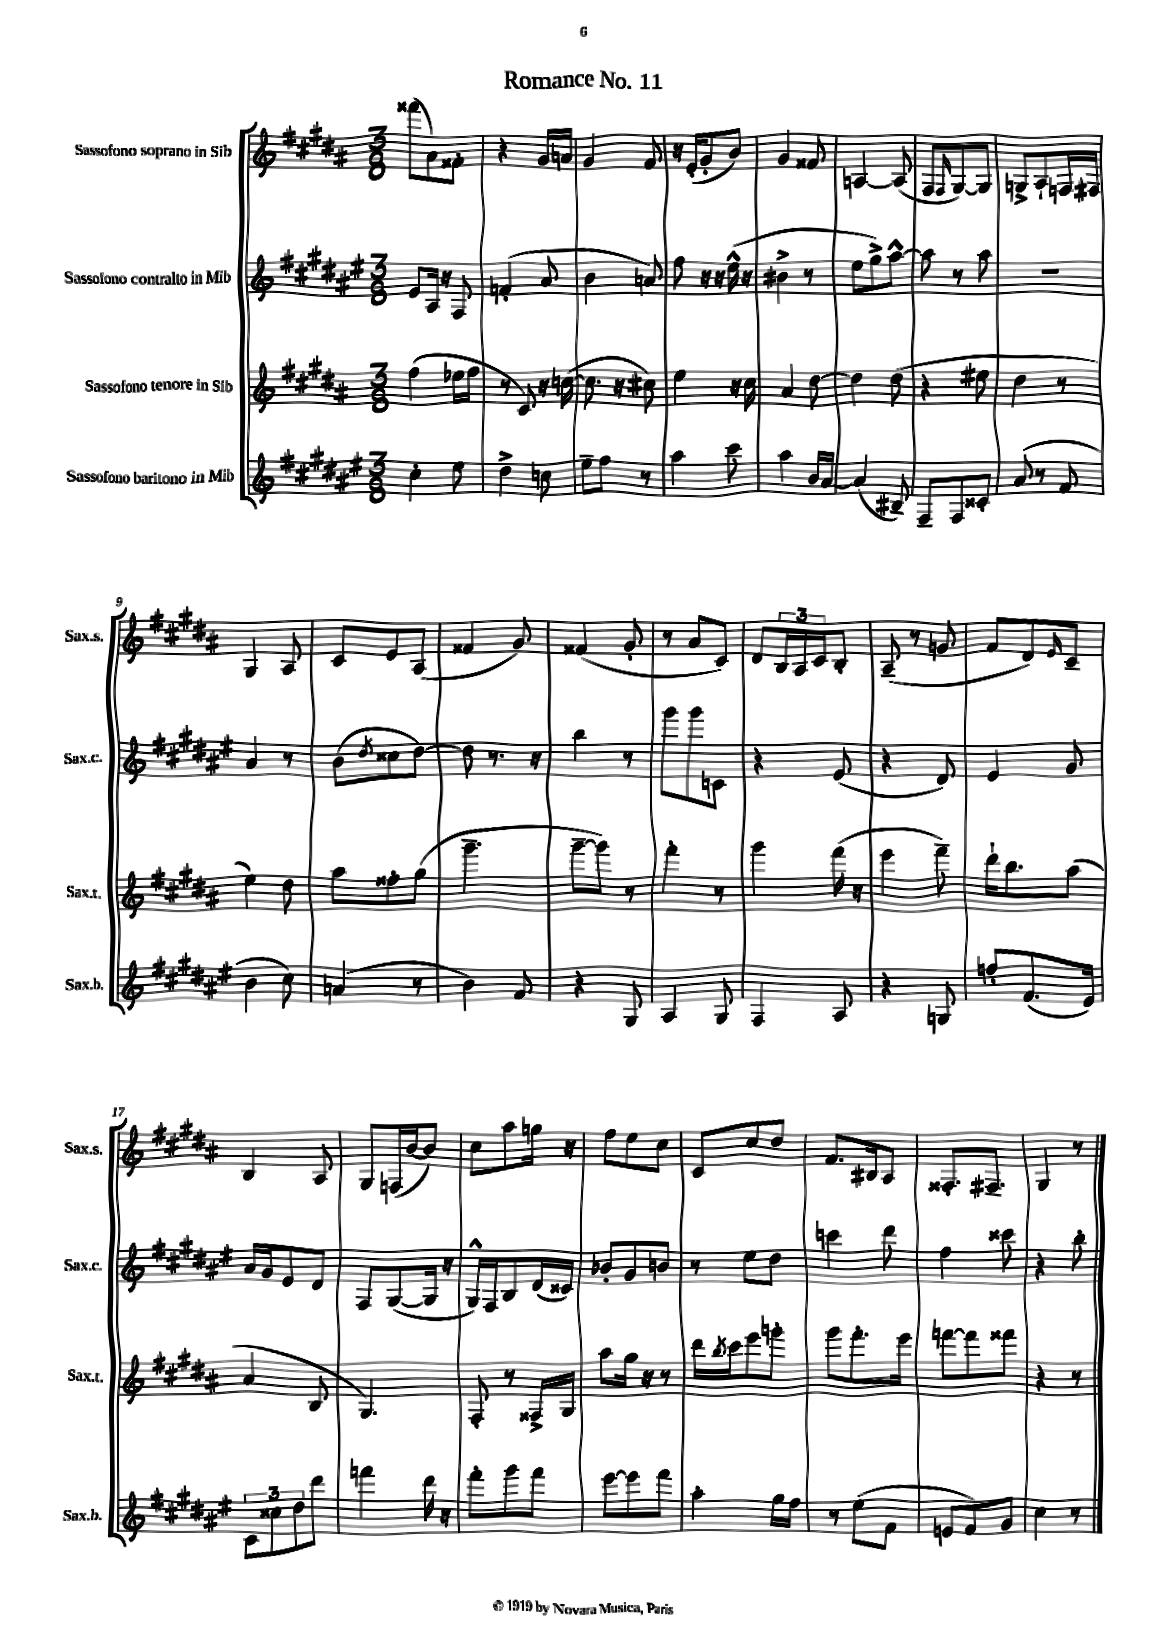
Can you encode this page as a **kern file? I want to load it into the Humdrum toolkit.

**kern	**kern	**kern	**kern
*staff4	*staff3	*staff2	*staff1
*clefG2	*clefG2	*clefG2	*clefG2
*k[f#c#g#d#a#e#]	*k[f#c#g#d#a#]	*k[f#c#g#d#a#e#]	*k[f#c#g#d#a#]
*M3/8	*M3/8	*M3/8	*M3/8
4cc#'\	(4ff#\	8e#/L	(8fff##\L
.	.	16A#/Jk	8a#\)
.	.	16r	.
8ee#\	16ee-\LL	8F#/	8f##'\J
.	16ff#\JJ	.	.
=	=	=	=
4dd#^\	8r	(4f'/	4r
.	8c#/)	.	.
8cc\	16r	8a#/	16g#/LL
.	([16cc\	.	16a/JJ
=	=	=	=
8ee#~\L	8.cc\]	4b\	4g#/
8ff#\J	.	.	.
.	16r	.	.
8r	8cc#\)	8a/)	8f#/
=	=	=	=
4aa#\	4ee\	8ff#\	16r
.	.	.	(16e'/LK
.	.	16r	8g#'/
.	.	16r	.
8ccc#\	16r	(16ee#^^\	8b/J)
.	16cc#\	16r	.
=	=	=	=
4aa#\	4a#/	4b#^\	4g#/
16b/LL	[8dd#\	8r	8f##/
[16a#/JJ	.	.	.
=	=	=	=
(4a#/]	4dd#\]	8ee#\L	[4A/
.	.	8gg#^\)	.
8B#~/)	(8dd#\	[8aa#^^\J	(8A/]
=	=	=	=
8F#~/L	4r	8aa#\]	8F#/L
.	.	.	16qqF#/
8F#/	.	8r	[8G#/)
8c##'/J	8ee#\	8aa#\	8G#/]J
=	=	=	=
(8a#/	4dd#\	4.r	8G^/L
8r	.	.	8A#`/
8f#/	8r	.	16F/L
.	.	.	16F#/JJ
=	=	=	=
4b\	4ee\)	4a#/	4G#/
8cc#\)	8dd#\	8r	8A#/
=	=	=	=
(4a/	8aa#\L	(8b\L	8c#/L
.	.	8qdd#/	.
.	8ff##'\	8cc##\	8e/
8r	(8gg#\J	[8dd#\J)	(8A#/J
=	=	=	=
4b\)	4.ggg#~\	8dd#\]	4f##/
.	.	8.r	.
8f#/	.	.	8g#/)
.	.	16r	.
=	=	=	=
4r	[8ggg#~\L	4bb\	(4f##/
.	8ggg#\]J)	.	.
8G#/	8r	8r	8g#'/
=	=	=	=
4A#/	4fff#'\	8ggg#\L	8r
.	.	8ggg#\	8a#/L
8G#/	8r	8c\J	8c#/J)
=	=	=	=
4F#/	4ggg#\	4r	8d#/L
.	.	.	24B/L
.	.	.	24A#/
.	.	.	24c#/J
8A#/	(16fff#\	(8e#/	8B'/J
.	16r	.	.
=	=	=	=
4r	4eee\	4r	(8A#~/
.	.	.	8r
8G/	8fff#~\)	8d#/)	8g/
=	=	=	=
8ff'/L	16ddd#`\LK	4e#/	8f#/L
.	8.bb\	.	.
(8.f#/	.	.	8d#/)
.	.	.	16qqe/
.	(8aa#\J	8g#/	8c#~/J
16e#/Jk)	.	.	.
=	=	=	=
12c#\L	4a#/	16a#/LL	4B/
.	.	16g#/J	.
12cc##\	.	.	.
.	.	8e#/	.
12dd#\	.	.	.
8ddd#\J	8B/	8d#/J	8A#/
=	=	=	=
4fff\	4.G#/)	8F#/L	8G#/L
.	.	([8G#/	(16F/L
.	.	.	[16b/J
16ddd#\	.	16G#/]Jk	8b/]J)
16r	.	16r	.
=	=	=	=
8fff#'\L	8F#'/	16G#^^/LL)	8cc#\L
.	.	16F#/J	.
8ggg#\	8r	8B/	8aa#\
8fff#\J	16F##^/LL	(16d#/L	16gg\Jk
.	16G#/JJ	16c##/JJ)	16r
=	=	=	=
[8eee#\L	8aa#\L	8b-'/L	8ff#\L
8eee#\]	16gg#\Jk	8g#/	8ee\
.	16r	.	.
8fff#\J	8r	8b/J	8cc#\J
=	=	=	=
4aa#'\	16ddd#\LL	8r	8c#/L
.	8qbb/	.	.
.	16ccc#\J	.	.
.	8eee\	8ee#\L	8cc#/
16gg#\LL	8ggg'\J	8dd#\J	8dd#/J
16ff#\JJ	.	.	.
=	=	=	=
8r	8ggg#\L	4ccc\	8.f#/L
(8ee#\L	8.fff#'\	.	.
.	.	.	16B#/k
8f#\J	.	8ddd#\	8A#/J
.	16eee\Jk	.	.
=	=	=	=
8e/L	[8fff\L	4ff#\	8.F##'/L
8f#/)	8fff\]	.	.
.	.	.	8.F#~/J
8g#/J	8fff##\J	8ccc##\	.
=	=	=	=
4cc#\	4r	4r	4G#/
8r	8r	8bb'\	8r
==	==	==	==
*-	*-	*-	*-
